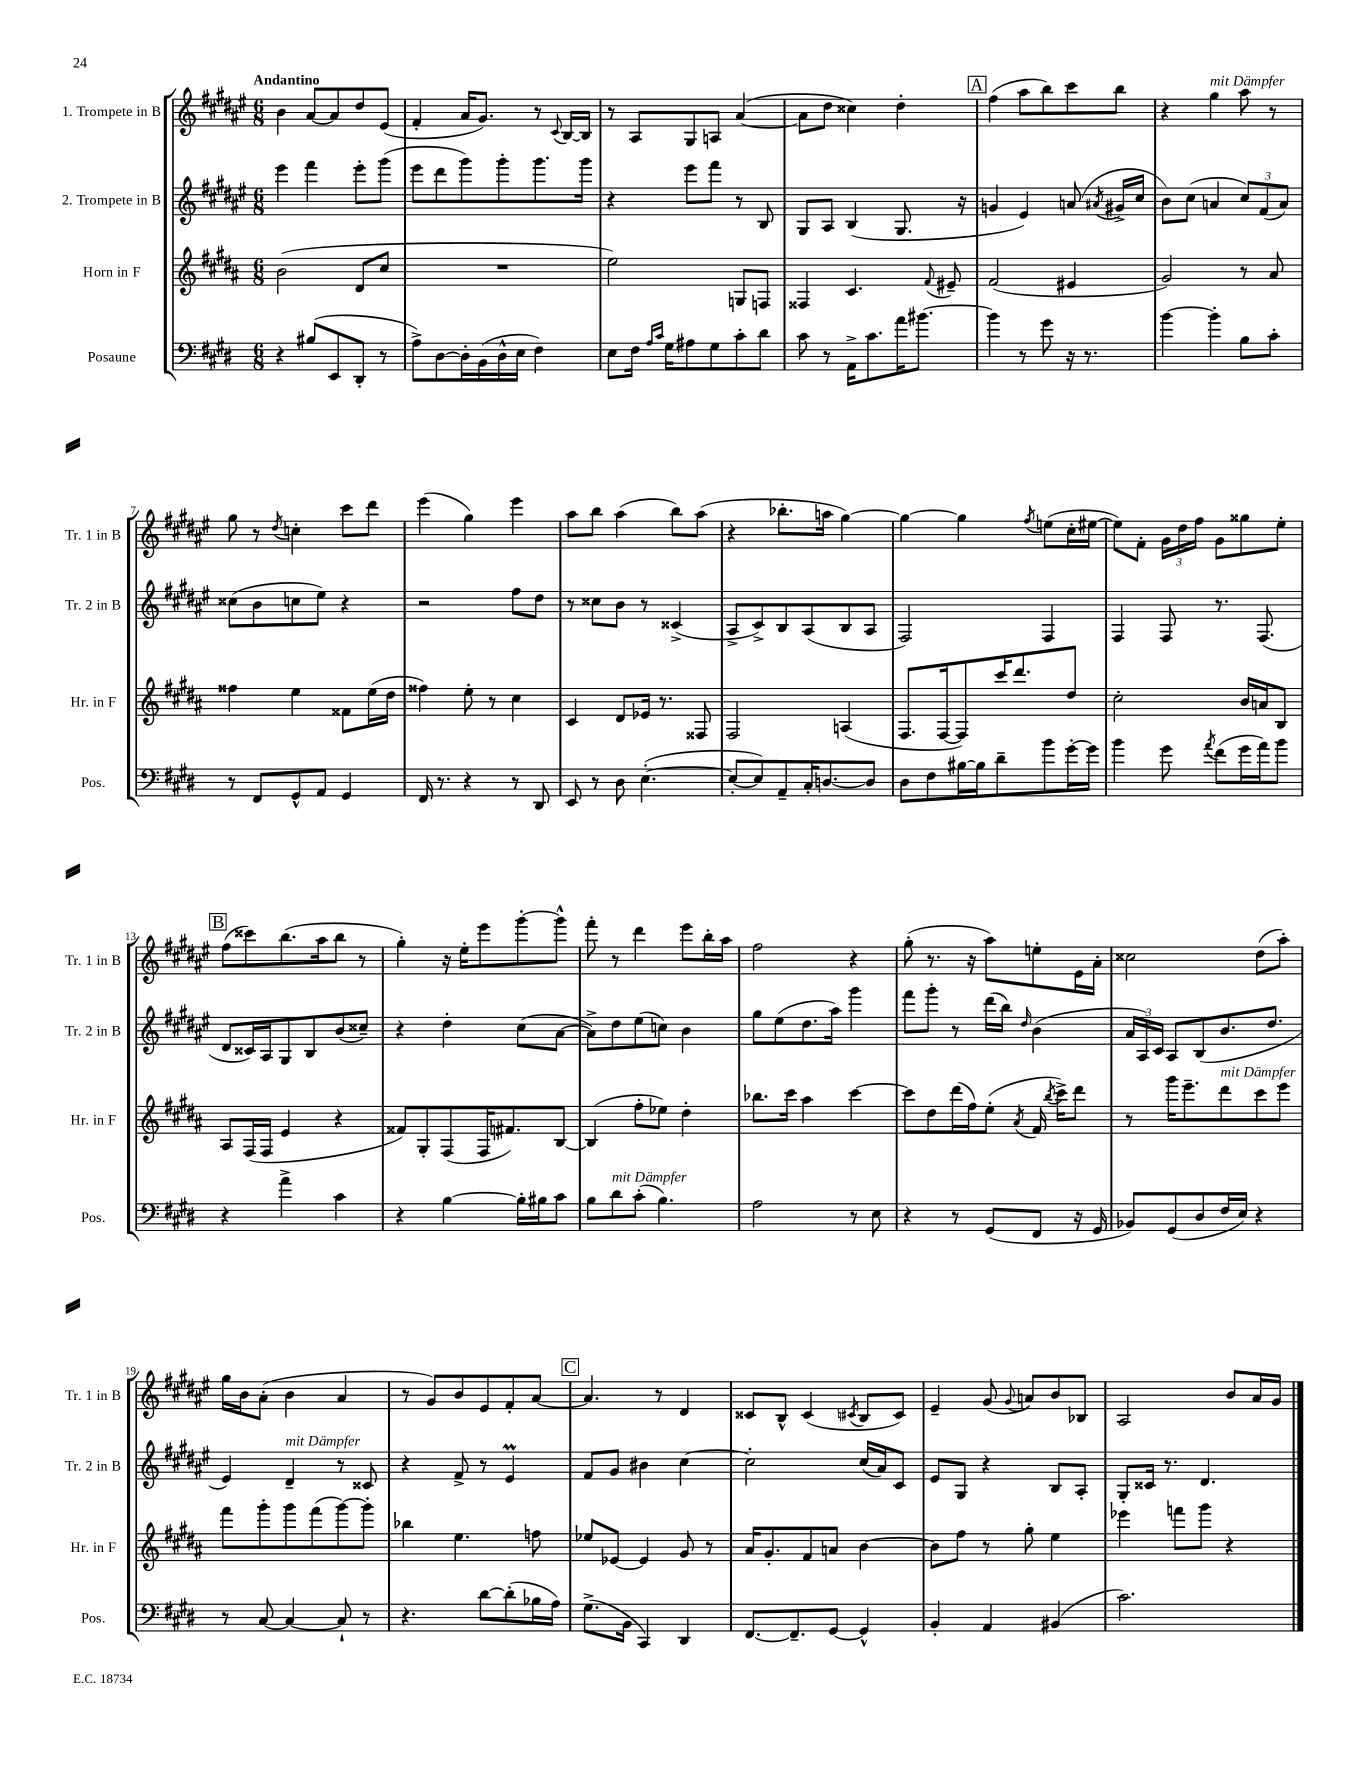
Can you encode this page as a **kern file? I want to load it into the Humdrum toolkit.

**kern	**kern	**kern	**kern
*staff4	*staff3	*staff2	*staff1
*clefF4	*clefG2	*clefG2	*clefG2
*k[f#c#g#d#]	*k[f#c#g#d#a#]	*k[f#c#g#d#a#e#]	*k[f#c#g#d#a#e#]
*M6/8	*M6/8	*M6/8	*M6/8
4r	(2b\	4eee#\	4b\
(8B#/L	.	4fff#\	[8a#/L
8EE/	.	.	8a#/]
8DD#'/J	8d#/L	8eee#'\L	8dd#/
8r	8cc#/J	(8ggg#\J	(8e#/J
=	=	=	=
8A^\L)	2.r	8eee#\L	4f#'/
[8D#\	.	8ddd#\	.
16D#'\]L	.	8ggg#\)	16a#/LK
(16BB\	.	.	8.g#/J)
16D#^^\	.	8ggg#'\	.
16E\JJ	.	.	.
4F#\)	.	8.ggg#\	8r
.	.	.	8qqc#/
.	.	.	[16B/LL
.	.	16ggg#\Jk	16B/]JJ
=	=	=	=
8E\L	2ee\)	4r	8r
16F#\Jk	.	.	8A#/L
16qqA/LL	.	.	.
16qqc#/JJ	.	.	.
16G#\LK	.	.	.
8A#\	.	8eee#\L	8G#/
8G#\	.	8fff#\J	8A/J
8c#'\	8G/L	8r	([4a#/
8d#\J	8F/J	8B/	.
=	=	=	=
8c#\	4F##/	8G#/L	8a#\]L
8r	.	8A#/J	8dd#\J
16AA^\LK	4.c#/	(4B/	4cc##\)
8.c#\	.	.	.
16a\K	.	8.G#/	4dd#'\
[8.b#\J	.	.	.
.	8qqf#/	.	.
.	8e#~/	.	.
.	.	16r	.
=	=	=	=
4b#\]	(2f#/	4g/	(4ff#\
8r	.	4e#/)	8aa#\L
8g#\	.	.	8bb\)
16r	4e#/	(8a/	8ccc#\
8.r	.	.	.
.	.	8qa#/	.
.	.	16g#^/LL	8bb\J
.	.	16cc#/JJ	.
=	=	=	=
[4b\	2g#/)	8b\L)	4r
.	.	(8cc#\J	.
4b'\]	.	4a/	4gg#\
8B\L	8r	12cc#/L)	8aa#\
.	.	(12f#/	.
8c#'\J	8a#/	.	8r
.	.	12a/J)	.
=	=	=	=
8r	4ff##\	(8cc##\L	8gg#\
8FF#/L	.	8b\	8r
.	.	.	8qdd#/
8GG#^^/	4ee\	8cc\	4cc'\
8AA/J	.	8ee#\J)	.
4GG#/	8f##\L	4r	8ccc#\L
.	(16ee\L	.	8ddd#\J
.	16dd#\JJ	.	.
=	=	=	=
16FF#/	4ff##\)	2r	(4eee#\
8.r	.	.	.
4r	8ee'\	.	4gg#\)
.	8r	.	.
8r	4cc#\	8ff#\L	4eee#\
8DD#/	.	8dd#\J	.
=	=	=	=
8EE/	4c#/	8r	8aa#\L
8r	.	8cc##\L	8bb\J
8D#\	8d#/L	8b\J	(4aa#\
([4.E'\	16e-/Jk	8r	.
.	8.r	.	.
.	.	(4c##^/	8bb\L)
.	8F##/	.	(8aa#\J
=	=	=	=
8E'/_L	2F#/	8A#^/L	4r
8E/])	.	8c#^/)	.
8AA~/	.	8B/	8.bb-'\L
16C#'/K	.	(8A#/	.
[8.D/	.	.	16aa\Jk
.	(4A/	8B/	[4gg#\)
8D/]J	.	8A#/J	.
=	=	=	=
8D#\L	8.F#/L	2F#/)	4gg#\_
8F#\	.	.	.
.	[16F#/k	.	.
[16B#\L	8F#/])	.	4gg#\]
16B#\]J	.	.	.
8d#~\	16ccc#/K	.	.
.	8.ddd#/	.	.
.	.	.	8qff#/
8b\	.	4F#/	(8ee\L
[16g#'\L	8dd#/J	.	16cc#'\L
16g#\]JJ	.	.	[16ee#\JJ
=	=	=	=
4b\	2cc#'\	4F#/	8ee#\]L)
.	.	.	8f#'\J
8g#\	.	8F#/	24g#\LL
.	.	.	24dd#\
.	.	.	24ff#\JJ
8qa/	.	.	.
(8f#\L	.	8.r	8g#\L
16g#\L	16b/LL	.	8gg##\
16a\J)	16a/J	(8.F#/	.
8b\J	8B/J	.	8ee#'\J
=	=	=	=
4r	8A#/L	8d#/L	(8ff#\L
.	(16F#/L	16c##/L)	8ccc##\)
.	16F#/JJ	16A#/J	.
4a^\	4e/	8G#/	(8.bb\
.	.	8B/	.
.	.	.	16aa#\k
4c#\	4r	(8b/	8bb\J
.	.	8cc##~/J)	8r
=	=	=	=
4r	8f##/L)	4r	4gg#'\)
.	8G#'/	.	.
[4B\	(8F#/	4dd#'\	16r
.	.	.	16ee#'\LK
.	16F#/K	.	8eee#\
.	8.f#/)	.	.
16B'\]LL	.	(8cc#\L	[8ggg#'\
16B#\J	.	.	.
8c#\J	[8B/J	[8a#\J	8ggg#^^\]J
=	=	=	=
8B\L	(4B/]	8a#^\]L)	8fff#'\
8d#\	.	8dd#\	8r
(8c#'\J	8ff#'\L	(8ee#\	4ddd#\
4.B\)	8ee-\J)	8cc\J)	.
.	4dd#'\	4b\	8eee#\L
.	.	.	16bb'\L
.	.	.	16aa#\JJ
=	=	=	=
2A\	8.bb-\L	8gg#\L	2ff#\
.	.	(8ee#\	.
.	16ccc#\Jk	.	.
.	4aa#\	8.dd#\	.
.	.	16aa#\Jk)	.
8r	[4ccc#\	4ggg#\	4r
8E\	.	.	.
=	=	=	=
4r	8ccc#\]L	8fff#\L	(8gg#'\
.	8dd#\	8ggg#'\J	8.r
8r	(16ddd#\L	8r	.
.	16ff#\J)	.	16r
(8GG#/L	(8ee'\J	(16ddd#\LL	8aa#\L)
.	.	16bb\JJ)	.
.	8qa#/	16qqdd#/	.
8FF#/J	16f#/	(4b\	8ee'\
.	8qbb/	.	.
.	16ccc#^\LK)	.	.
16r	8ddd#\J	.	16e#\L
16GG#/	.	.	16a#'\JJ
=	=	=	=
8BB-/L)	8r	24a#/LL	2cc##\
.	.	24A#/)	.
.	.	24c#/JJ	.
(8GG#/	16ggg#\LK	8A#/L	.
.	8.eee~\	.	.
8D#/	.	(8B/	.
16F#/L	8ddd#\	8.b/	.
16E/JJ)	.	.	.
4r	8ccc#\	.	(8dd#\L
.	.	8.dd#/J	.
.	8eee\J	.	8aa#'\J)
=	=	=	=
8r	8fff#\L	4e#/)	16gg#\LL
.	.	.	16b\J
[8C#/	8ggg#'\	.	(8a#'\J
4C#/_	8ggg#\	4d#~/	4b\
.	(8fff#\	.	.
8C#`/]	[8ggg#\)	8r	4a#/
8r	8ggg#'\]J	8c##/	.
=	=	=	=
4.r	4bb-\	4r	8r
.	.	.	8g#/L)
.	4.ee\	8f#^/	8b/
[8d#\L	.	8r	8e#/
(8d#'\]	.	4e#/	8f#'/
16B-\L	8ff\	.	[8a#/J
16A\JJ)	.	.	.
=	=	=	=
(8.G#^\L	8ee-/L	8f#/L	4.a#/]
.	[8e-/J	8g#/J	.
16BB\Jk	.	.	.
4CC#/)	4e-/]	4b#\	.
.	.	.	8r
4DD#/	8g#/	[4cc#\	4d#/
.	8r	.	.
=	=	=	=
[8.FF#/L	16a#/LK	2cc#'\]	8c##/L
.	8.g#'/	.	.
.	.	.	8B^^/J
8.FF#~/]	.	.	.
.	8f#/	.	(4c##/
[8GG#/J	8a/J	.	.
.	.	.	8qc#/
4GG#^^/]	[4b\	(16cc#/LL	8B/L
.	.	16a#/J)	.
.	.	8c#/J	8c#/J)
=	=	=	=
4BB'/	8b\]L	8e#/L	4e#~/
.	8ff#\J	8G#/J	.
4AA/	8r	4r	(8g#/
.	.	.	8qqg#/
.	8gg#'\	.	8a/L)
(4BB#/	4ee\	8B/L	8b/
.	.	8A#'/J	8B-/J
=	=	=	=
2.c#\)	4eee-\	8G#'/L	2A#/
.	.	16c##/Jk	.
.	.	8.r	.
.	8fff\L	.	.
.	8ggg#\J	4.d#/	.
.	4r	.	8b/L
.	.	.	16a#/L
.	.	.	16g#/JJ
==	==	==	==
*-	*-	*-	*-
